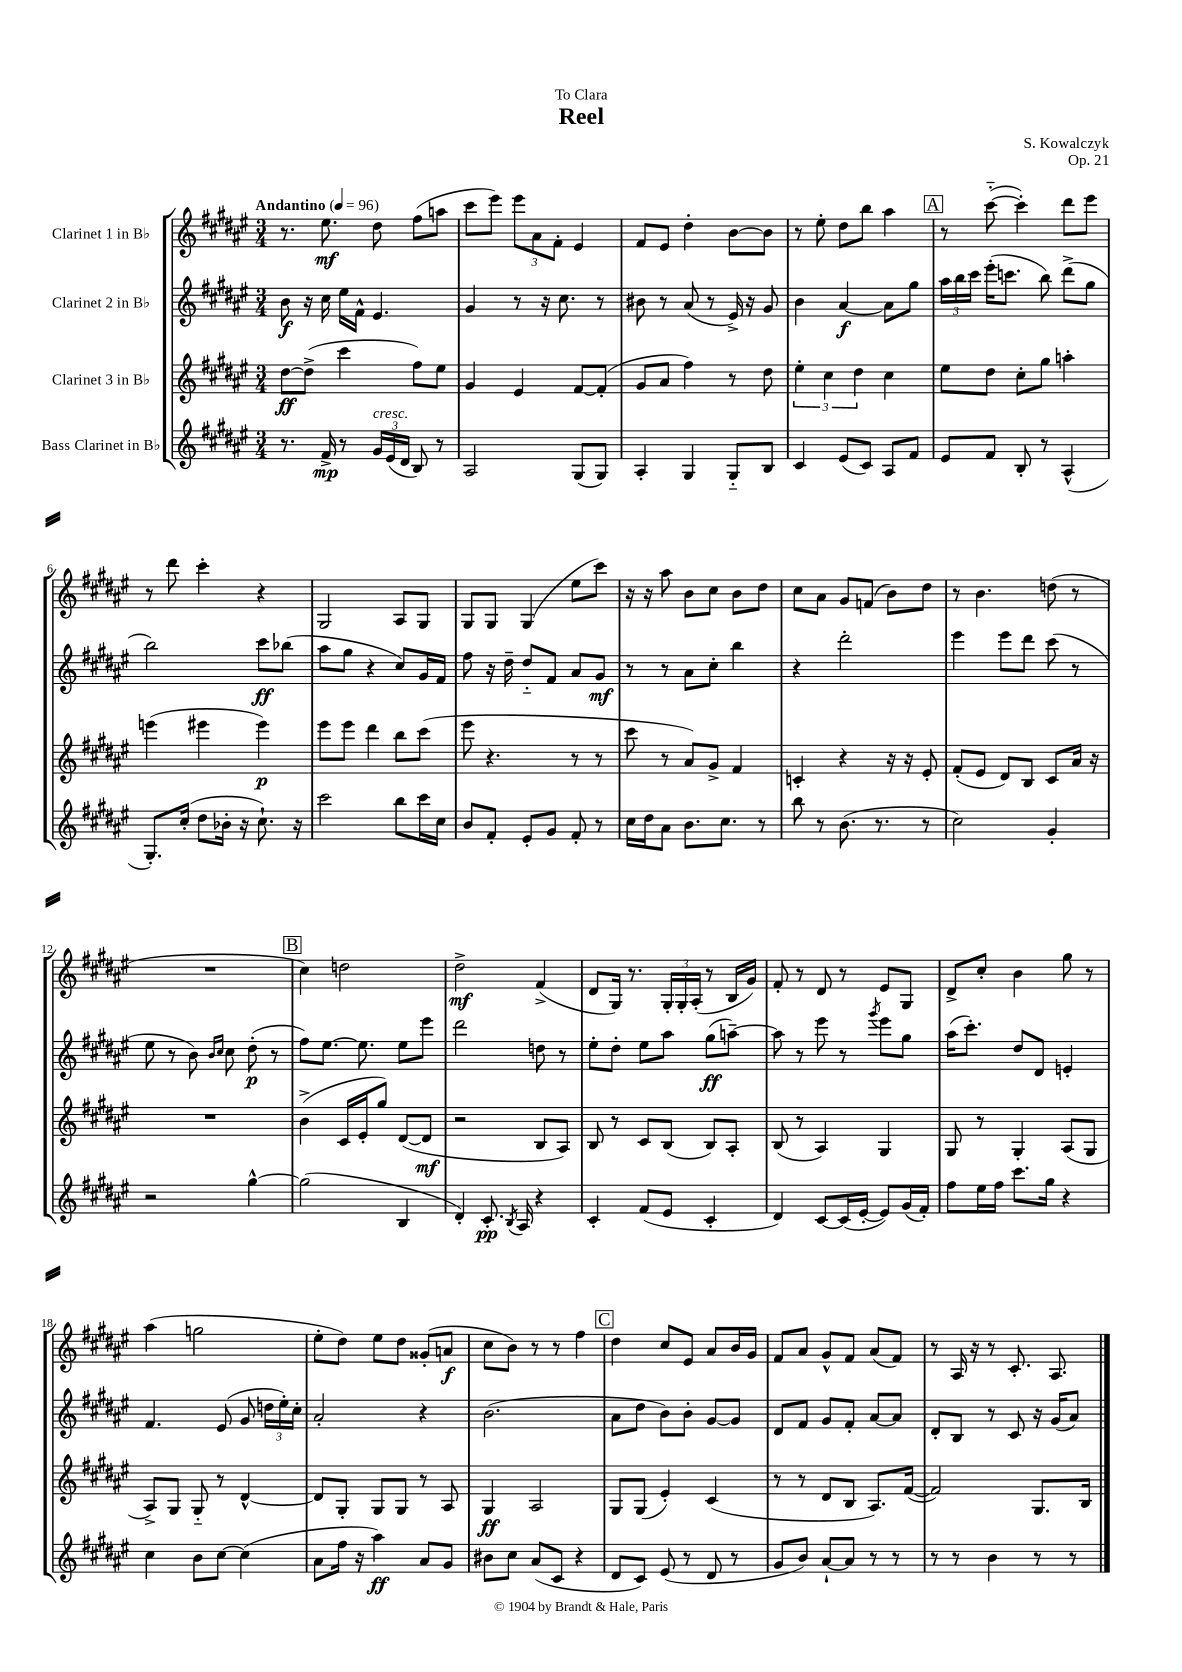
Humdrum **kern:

**kern	**kern	**kern	**kern
*staff4	*staff3	*staff2	*staff1
*clefG2	*clefG2	*clefG2	*clefG2
*k[f#c#g#d#a#e#]	*k[f#c#g#d#a#e#]	*k[f#c#g#d#a#e#]	*k[f#c#g#d#a#e#]
*M3/4	*M3/4	*M3/4	*M3/4
*MM96	*MM96	*MM96	*MM96
8.r	[8dd#	8b	8.r
.	(8dd#^]	16r	.
16f#^	.	16cc#	8.ee#
8r	4ccc#	16ee#	.
.	.	16f#^^	.
24g#	.	4.e#	8dd#
(24e#	.	.	.
24d#	.	.	.
8B)	8ff#)	.	(8ff#
8r	8ee#	.	8aa
=	=	=	=
2A#	4g#	4g#	8ccc#
.	.	.	8eee#)
.	4e#	8r	12eee#
.	.	.	12a#
.	.	16r	.
.	.	.	12f#'
.	.	8.cc#	.
(8G#	[8f#	.	4e#
8G#)	(8f#']	8r	.
=	=	=	=
4A#'	8g#	8b#	8f#
.	8a#	8r	8e#
4G#	4ff#)	(8a#	4dd#'
.	.	8r	.
8G#'~	8r	16e#^)	[8b
.	.	16r	.
8B	8dd#	8g#	8b]
=	=	=	=
4c#	6ee#'	4b	8r
.	.	.	8ee#'
.	6cc#	.	.
(8e#	.	[4a#	8dd#
.	6dd#	.	.
8c#)	.	.	8bb
8A#	4cc#	8a#]	4aa#
8f#	.	8gg#	.
=	=	=	=
8e#	8ee#	24aa#	8r
.	.	24bb	.
.	.	24ccc#	.
8f#	8dd#	(16eee#'	([8ccc#'~
.	.	8.ccc	.
8B'	8cc#'	.	4ccc#'])
8r	8gg#	8bb)	.
(4A#^^	4aa'	(8ddd#^	8ddd#
.	.	8gg#	8eee#
=	=	=	=
8.G#')	(4eee	2bb)	8r
.	.	.	8ddd#
(16cc#'	.	.	.
8dd#	4eee#	.	4ccc#'
16b-'	.	.	.
16r	.	.	.
8.cc#`)	4eee#)	8ccc#	4r
.	.	(8bb-	.
16r	.	.	.
=	=	=	=
2ccc#	8eee#	8aa#	2G#
.	8eee#	8gg#	.
.	4ddd#	4r	.
8bb	8bb	8cc#)	8A#
16ccc#	(8ccc#	16g#	8G#
16cc#	.	16f#	.
=	=	=	=
8b	8eee#	8ff#	8G#
8f#'	4.r	16r	8G#
.	.	16dd#~	.
8e#'	.	8dd#'~	(4G#
8g#	.	8f#	.
8f#'	8r	8a#	8ee#
8r	8r	8g#	8ccc#)
=	=	=	=
16cc#	8ccc#	8r	16r
16dd#	.	.	16r
8a#	8r	8r	8aa#
8.b	8a#)	8a#	8b
.	8g#^	8cc#'	8cc#
8.cc#	.	.	.
.	4f#	4bb	8b
8r	.	.	8dd#
=	=	=	=
8bb	4c'	4r	8cc#
8r	.	.	8a#
(8.b	4r	2ddd#'	8g#
.	.	.	(8f
8.r	.	.	.
.	16r	.	8b)
.	16r	.	.
8r	8e#'	.	8dd#
=	=	=	=
2cc#)	(8f#'	4eee#	8r
.	8e#	.	4.b
.	8d#)	8eee#	.
.	8B	8ddd#	.
4g#'	8c#	(8ccc#	(8dd
.	16a#	8r	8r
.	16r	.	.
=	=	=	=
2r	2.r	8ee#	2.r
.	.	8r	.
.	.	8b)	.
.	.	16qqb	.
.	.	16qqcc#	.
.	.	8cc#	.
[4gg#^^	.	(8dd#'	.
.	.	8r	.
=	=	=	=
(2gg#]	(4b^	8ff#)	4cc#)
.	.	[8.ee#	.
.	16c#	.	2dd
.	16e#'	8.ee#]	.
.	8gg#)	.	.
4B	([8d#	8ee#	.
.	8d#]	8eee#	.
=	=	=	=
4d#')	2r	2ddd#	2dd#^
8.c#'	.	.	.
8qB	.	.	.
16A#	.	.	.
4r	8B	8dd	(4f#^
.	8A#)	8r	.
=	=	=	=
4c#'	8B	8ee#'	8d#
.	8r	8dd#'	16G#)
.	.	.	8.r
(8f#	8c#	8ee#	.
8e#	(8B	8aa#	24G#'
.	.	.	24G#'
.	.	.	(24A#'
4c#'	8B)	(8gg#	8r
.	8A#'	[8aa~)	16B
.	.	.	16g#)
=	=	=	=
4d#)	(8B	8aa]	8f#'
.	8r	8r	8r
[8c#	4A#)	8eee#	8d#
(16c#]	.	8r	8r
[16e#'	.	.	.
.	.	8qggg#	.
8e#])	4G#	8eee#	8e#
(16g#	.	8gg#	8G#
16f#')	.	.	.
=	=	=	=
8ff#	8G#	(16aa#	8d#^
.	.	8.ccc#')	.
16ee#	8r	.	8cc#'
16ff#	.	.	.
8.ccc#	4G#'	8dd#	4b
.	.	8d#	.
16gg#	.	.	.
4r	(8A#	4e'	8gg#
.	8G#	.	8r
=	=	=	=
4cc#	8A#^)	4.f#	(4aa#
.	8G#	.	.
8b	8G#'~	.	2gg
[8cc#	8r	(8e#	.
(4cc#]	[4d#^^	8g#	.
.	.	24dd	.
.	.	24ee#')	.
.	.	24cc#'	.
=	=	=	=
8a#	8d#]	2a#'	8ee#'
16ff#	8G#'	.	8dd#)
16r	.	.	.
4aa#)	8G#	.	8ee#
.	8G#	.	8dd#
8a#	8r	4r	(8g##'
8g#	8A#	.	8a
=	=	=	=
8b#	4G#	(2.b	8cc#
8cc#	.	.	8b)
(8a#	2A#	.	8r
8c#	.	.	8r
4r	.	.	4ff#
=	=	=	=
8d#	8G#	8a#	4dd#
8c#)	(8G#	8dd#	.
(8e#	4e#')	8b)	8cc#
8r	.	8b'	8e#
8d#	(4c#	[8g#	8a#
8r	.	8g#]	16b
.	.	.	16g#
=	=	=	=
8g#	8r	8d#	8f#
8b)	8r	8f#	8a#
[8a#`	8d#	8g#	8g#^^
8a#]	8B	8f#'	8f#
8r	8.A#)	[8a#	(8a#
8r	.	8a#]	8f#)
.	([16f#	.	.
=	=	=	=
8r	2f#])	8d#'	8r
8r	.	8B	16A#
.	.	.	16r
4b	.	8r	8r
.	.	8c#	8.c#'
8r	8.G#	16r	.
.	.	(16g#	8.A#
8r	.	8a#)	.
.	16B	.	.
==	==	==	==
*-	*-	*-	*-
